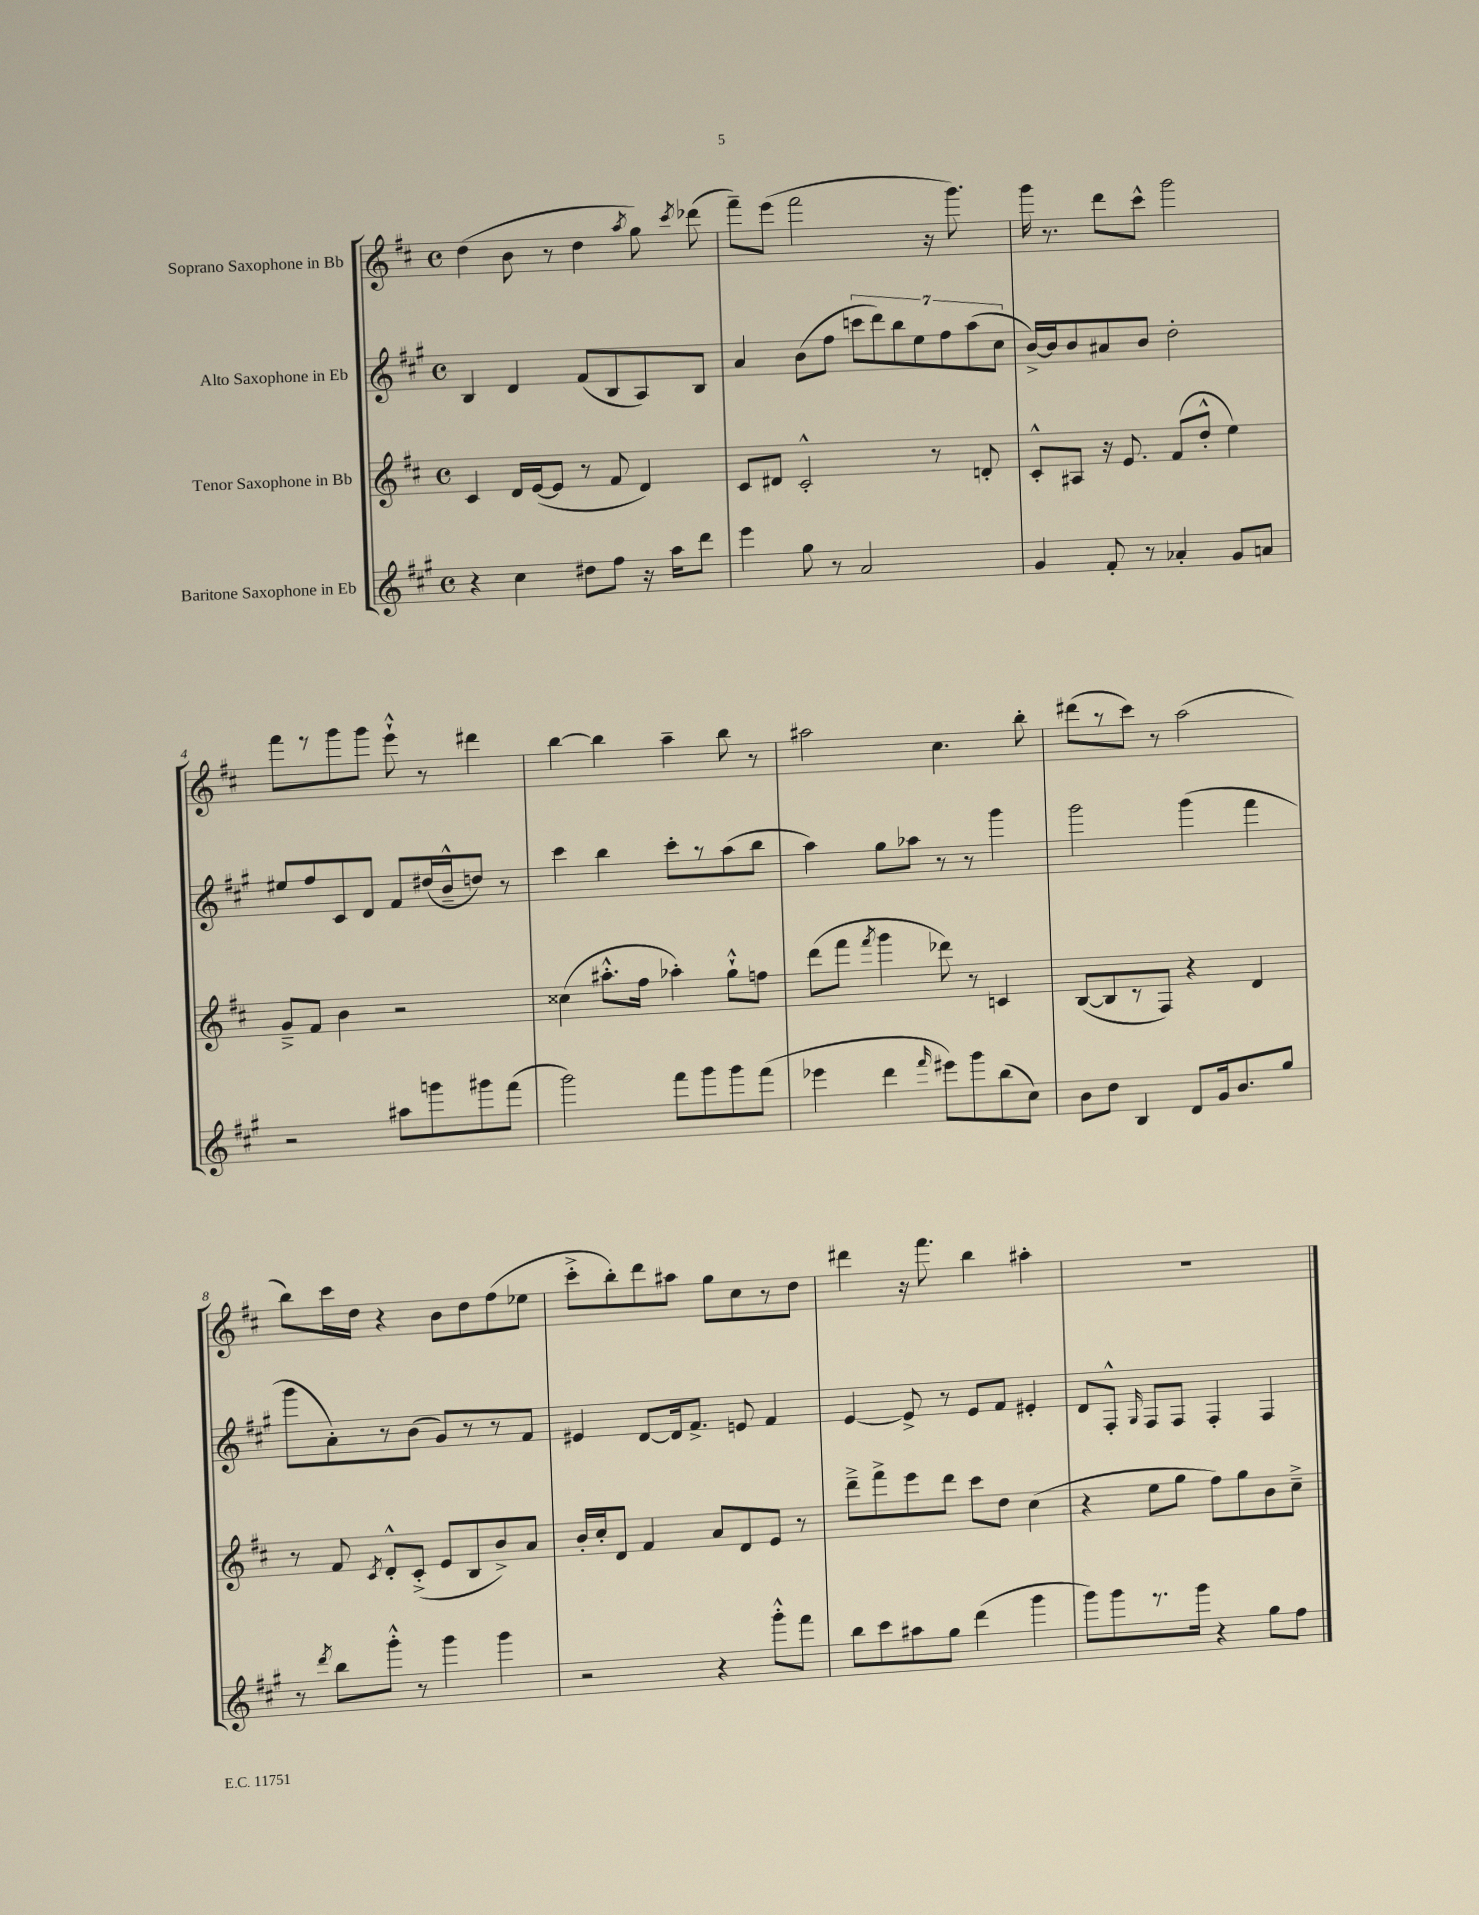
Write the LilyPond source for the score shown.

<<
\new StaffGroup <<
\new Staff = "s0" \with { instrumentName = "Soprano Saxophone in Bb" } {
    \clef treble \key d \major \defaultTimeSignature \time 4/4
    \autoBeamOff d''4( b'8 r8 d''4 \acciaccatura { a''8 } g''8) \acciaccatura { cis'''8 } des'''8( |
    fis'''8[--) e'''8]( fis'''2 r16 g'''8.) |
    g'''16 r8. d'''8[ cis'''8]-^ g'''2 |
    fis'''8[ r8 g'''8 g'''8] e'''8-!-^ r8 dis'''4 |
    b''4~ b''4 a''4-- b''8 r8 |
    ais''2 cis''4. b''8-. |
    dis'''8[( r8 cis'''8]) r8 a''2( |
    b''8[) cis'''16 d''16] r4 b'8[ d''8 fis''8( ees''8] |
    cis'''8[-.-> b''8-.) d'''8 ais''8] g''8[ cis''8 r8 d''8] |
    dis'''4 r16 fis'''8. b''4 ais''4-. |
    R1 \bar "|." |
}
\new Staff = "s1" \with { instrumentName = "Alto Saxophone in Eb" } {
    \clef treble \key a \major \defaultTimeSignature \time 4/4
    \autoBeamOff b4 d'4 fis'8[( b8 a8) b8] |
    a'4 b'8[( fis''8] \tuplet 7/4 { c'''8[ d'''8) b''8 e''8 fis''8 a''8( cis''8] } |
    b'16[~->) b'16 b'8 ais'8 b'8] d''2-. |
    eis''8[ fis''8 cis'8 d'8] fis'8[ dis''16( b'16---^ d''8]) r8 |
    cis'''4 b''4 cis'''8[-. r8 a''8( b''8] |
    a''4) gis''8[ aes''8] r8 r8 gis'''4 |
    gis'''2 gis'''4( fis'''4 |
    gis'''8[ a'8-.) r8 b'8]( gis'8[) r8 r8 fis'8] |
    eis'4 d'8[~ d'16 fis'8.]-> e'8 fis'4 |
    e'4~ e'8-> r8 e'8[ fis'8] eis'4-. |
    d'8[ fis8]-.-^ \grace { gis16 } fis8[ fis8] fis4-. fis4 \bar "|." |
}
\new Staff = "s2" \with { instrumentName = "Tenor Saxophone in Bb" } {
    \clef treble \key d \major \defaultTimeSignature \time 4/4
    \autoBeamOff cis'4 d'16[ e'16~( e'8] r8 fis'8 d'4) |
    cis'8[ dis'8] cis'2-.-^ r8 d'8-. |
    cis'8[-.-^ ais8] r16 e'8. fis'8[( d''8]-.-^ e''4) |
    g'8[---> fis'8] b'4 r2 |
    cisis''4( ais''8.[-.-^ fis''16] aes''4-.) g''8[-!-^ f''8] |
    d'''8[( fis'''8] \acciaccatura { fis'''8 } g'''4 des'''8) r8 c'4 |
    b8[~( b8 r8 fis8]) r4 d'4 |
    r8 fis'8 \acciaccatura { cis'8 } d'8[-.-^ cis'8]-.->( e'8[ b8 b'8->) a'8] |
    b'16[-. cis''16-. d'8] fis'4 a'8[ d'8 e'8] r8 |
    d'''8[---> fis'''8-> e'''8 d'''8] cis'''8[ d''8] cis''4( |
    r4 e''8[ g''8] fis''8[) g''8 b'8 cis''8]---> \bar "|." |
}
\new Staff = "s3" \with { instrumentName = "Baritone Saxophone in Eb" } {
    \clef treble \key a \major \defaultTimeSignature \time 4/4
    \autoBeamOff r4 cis''4 dis''8[ fis''8] r16 a''16[ d'''8] |
    e'''4 gis''8 r8 a'2 |
    gis'4 fis'8-. r8 aes'4-. gis'8[ a'8] |
    r2 ais''8[ g'''8 gis'''8 fis'''8]( |
    gis'''2) fis'''8[ gis'''8 gis'''8 fis'''8]( |
    ees'''4 d'''4 \grace { fis'''16 } eis'''8[) gis'''8 b''8( cis''8]) |
    b'8[ d''8] b4 d'8[ gis'16 b'8. gis''8] |
    r8 \acciaccatura { d'''8 } b''8[ gis'''8]-.-^ r8 gis'''4 gis'''4 |
    r2 r4 gis'''8[-.-^ fis'''8] |
    b''8[ cis'''8 ais''8 gis''8] d'''4( gis'''4 |
    gis'''8[) gis'''8 r8. gis'''16] r4 gis''8[ fis''8] \bar "|." |
}
>>
>>
